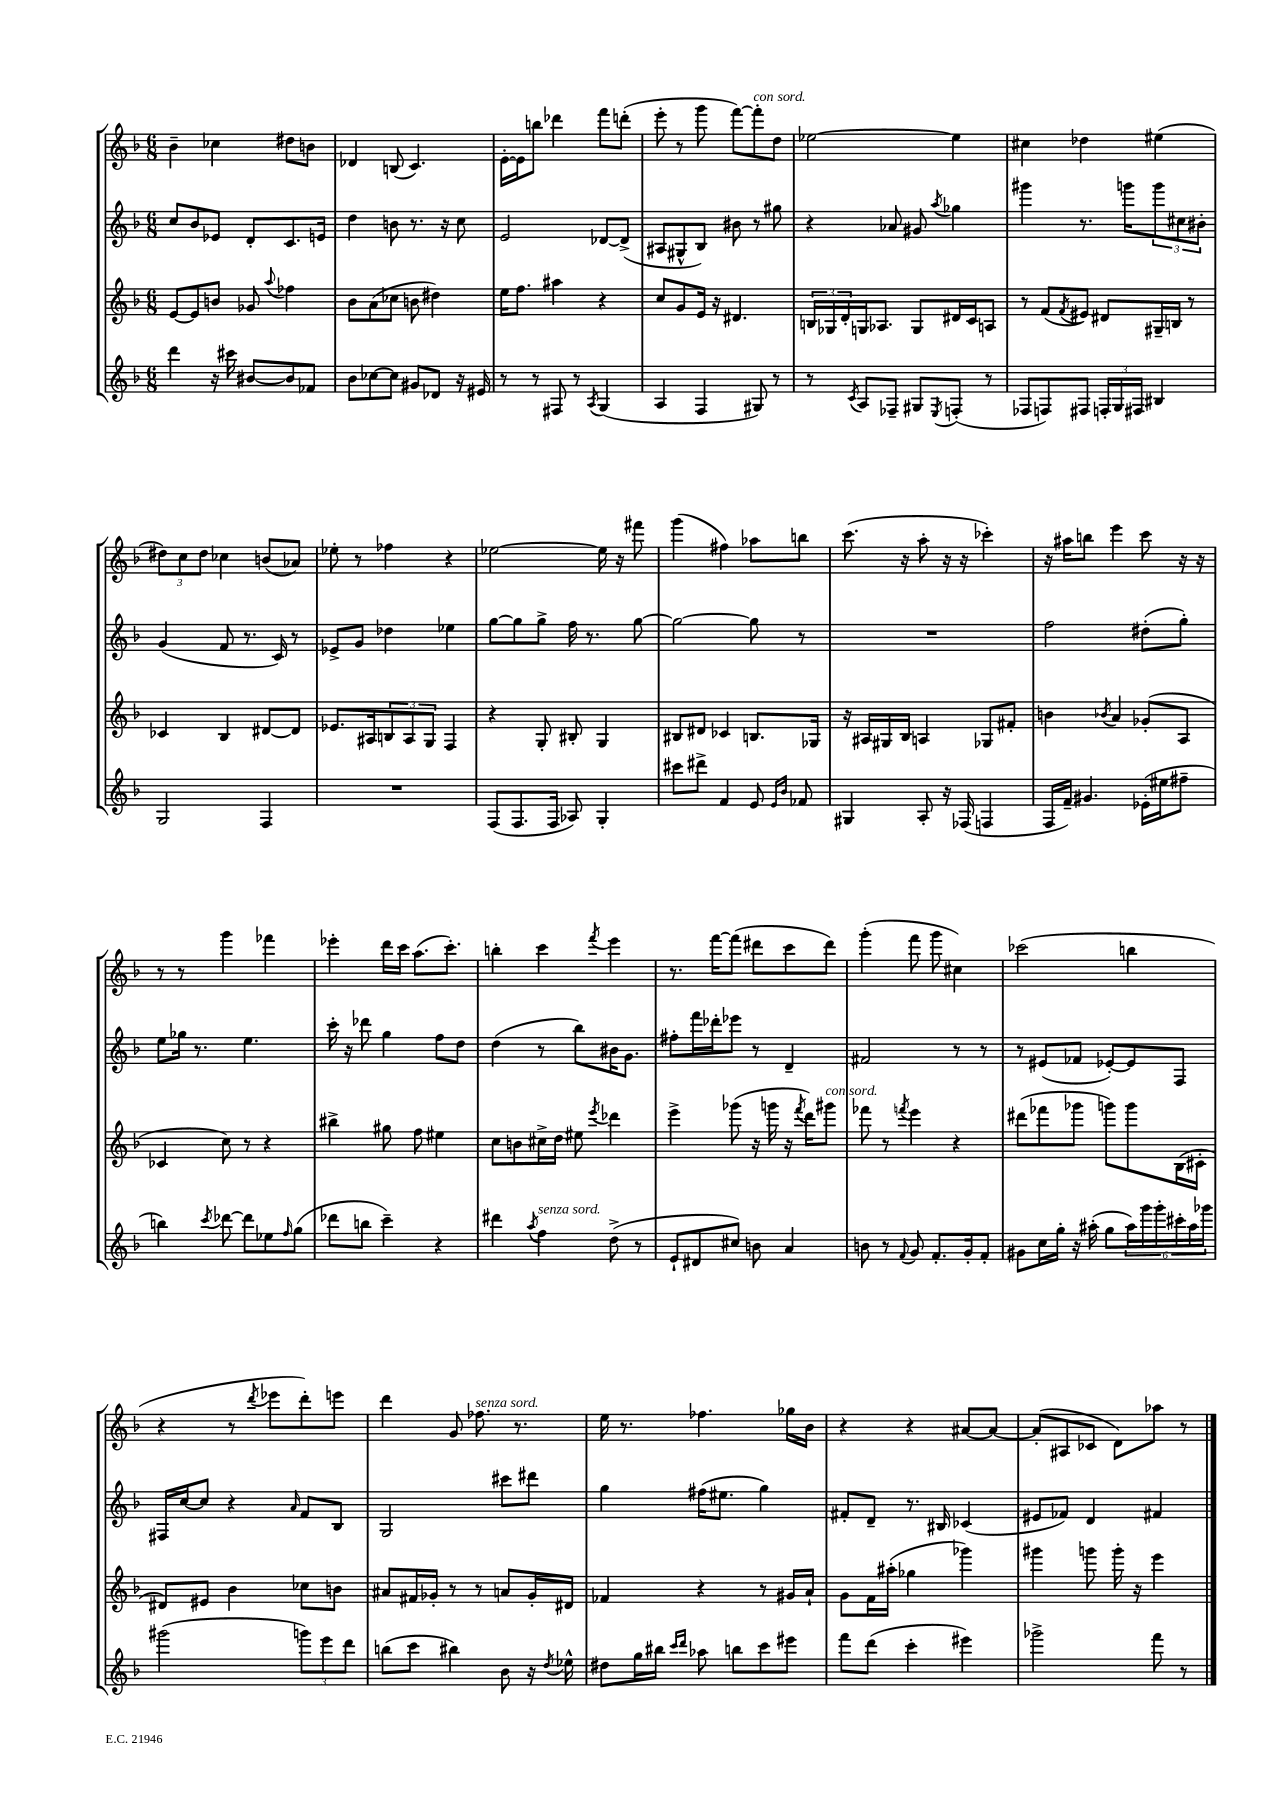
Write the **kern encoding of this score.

**kern	**kern	**kern	**kern
*part4	*part3	*part2	*part1
*staff4	*staff3	*staff2	*staff1
*clefG2	*clefG2	*clefG2	*clefG2
*k[b-]	*k[b-]	*k[b-]	*k[b-]
*M6/8	*M6/8	*M6/8	*M6/8
=14	=14	=14	=14
4ddd\	[8e/L	8cc/L	4b-~\
.	8e/]	8b-/	.
16r	8bn/J	8e-X/J	4cc-X\
16ccc#X\	.	.	.
[8b#X/L	8g-X/	8d'/L	.
.	8qqaa/	.	.
8b#/]	4ff-X\	8.c/	8dd#X\L
8f-X/J	.	.	8bn\J
.	.	16en/Jk	.
=15	=15	=15	=15
8b-\L	8b-\L	4dd\	4d-X/
[8cc-X\	(8a\	.	.
8cc-\J]	8cc-X\J	8bn\	(8Bn/
8g#X/L	8bn\	8.r	4.c/)
8d-X/J	4dd#X\)	.	.
.	.	16r	.
16r	.	8cc\	.
16e#X/	.	.	.
=16	=16	=16	=16
8r	16ee\KL	2e/	[16e'\LL
.	8.ff\J	.	16e\J]
8r	.	.	8bbn\J
8F#X/	4aa#X\	.	4ddd-X\
8r	.	.	.
8qA/	.	.	.
(4G/	4r	[8d-X/L	8fff\L
.	.	(8d-^/J]	(8dddn'\J
=17	=17	=17	=17
4A/	8cc/L	8A#X/L	8eee'\
.	8g/	8G#X^^/	8r
4F/	16e/Jk	8B-/J)	8ggg\
.	16r	.	.
.	4.d#X/	8b#X\	[8fff\L)
!	!	!	!LO:TX:a:i:t=con sord.
8G#X/)	.	8r	8fff'\]
8r	.	8gg#X\	8dd\J
=18	=18	=18	=18
8r	24Bn/LL	4r	[2ee-X\
.	24G-X/	.	.
.	24d'/	.	.
8qc/	.	.	.
8A/L	16Gn/J	.	.
.	8.A-X/J	.	.
8F-X~/J	.	8a-X/	.
8G#X/L	8G/L	8g#X/	.
8qE/	.	8qaa/	.
(8Fn'/J	16d#X/L	4gg-X\	4ee-\]
.	16c/J	.	.
8r	8An/J	.	.
=19	=19	=19	=19
8F-X/L	8r	4ggg#X\	4cc#X\
8Fn/)	(8f/L	.	.
.	8qf/	.	.
8F#X/J	8e#X/J)	8.r	4dd-X\
24Fn'/LL	8d#X/L	.	.
24G/	.	.	.
.	.	16gggn\KL	.
24F#X/JJ	.	.	.
4B#X/	16G#X~/L	12ggg\	(4ee#X\
.	16Bn/JJ	.	.
.	.	12cc#X\	.
.	8r	.	.
.	.	12b#X'\J	.
!!LO:LB:g=z
=20	=20	=20	=20
2G/	4c-X/	(4g/	12dd#X\L)
.	.	.	12cc\
.	.	.	12dd#\J
.	4B-/	8f/	4cc-X\
.	.	8.r	.
4F/	[8d#X/L	.	(8bn/L
.	.	16c/)	.
.	8d#/J]	8r	8a-X/J)
=21	=21	=21	=21
2.r	8.e-X/L	8e-X^/L	8ee-X'\
.	.	8g/J	8r
.	16A#X/k	.	.
.	12Bn/	4dd-X\	4ff-X\
.	12A#/	.	.
.	12G/J	.	.
.	4F/	4ee-X\	4r
=22	=22	=22	=22
(8F/L	4r	[8gg\L	[2ee-X\
8.F/	.	8gg\]	.
.	8G'/	8gg^\J	.
16F/Jk	.	.	.
8A-X/)	8B#X'/	16ff\	.
.	.	8.r	.
4G'/	4G/	.	16ee-\]
.	.	.	16r
.	.	[8gg\	8fff#X\
=23	=23	=23	=23
8ccc#X\L	8B#X/L	2gg\_	(4ggg\
8ddd#X^\J	8d#X/J	.	.
4f/	4c-X/	.	4ff#X\)
8e/	8.Bn/L	8gg\]	8aa-X\L
16qqe/LL	.	.	.
16qqb-/JJ	.	.	.
8f-X/	.	8r	8bbn\J
.	16G-X/Jk	.	.
=24	=24	=24	=24
4G#X/	16r	2.r	(8.ccc\
.	16A#X/LL	.	.
.	16G#X/	.	.
.	16B-/JJ	.	16r
8A'/	4An/	.	8aa'\
16r	.	.	16r
(16F-X/	.	.	16r
4Fn/	8G-X/L	.	4ccc-X'\)
.	8f#X'/J	.	.
=25	=25	=25	=25
16F/LL	4bn\	2ff\	16r
16f~/JJ)	.	.	16aa#X\KL
4.g#X/	.	.	8bbn\J
.	8qb-X/	.	.
.	4a/	.	4eee\
(16e-X'\LL	(8g-X'/L	(8dd#X'\L	8ccc\
16ee#X\J	.	.	.
8ff#X~\J	8A/J	8gg'\J)	16r
.	.	.	16r
!!LO:LB:g=z
=26	=26	=26	=26
4bbn\)	4c-X/	8ee\L	8r
.	.	16gg-X\Jk	8r
.	.	8.r	.
8qccc/	.	.	.
[8ddd-X\	8cc\)	.	4ggg\
8ddd-\L]	8r	4.ee\	.
8ee-X\	4r	.	4fff-X\
16qqff/	.	.	.
(8gg\J	.	.	.
=27	=27	=27	=27
8ddd-X\L	4bb#X^\	16ccc'\	4eee-X'\
.	.	16r	.
8bbn\J	.	8ddd-X\	.
4ccc~\)	8gg#X\	4gg\	16ddd\LL
.	.	.	16ccc\JJ
.	8ff\	.	(8.aa\L
4r	4ee#X\	8ff\L	.
.	.	.	8.ccc'\J)
.	.	8dd\J	.
=28	=28	=28	=28
4ddd#X\	8cc\L	(4dd\	4bbn'\
.	8bn\	.	.
8qaa/	.	.	.
!LO:TX:a:i:t=senza sord.	!	!	!
4ff\	16cc#X^\L	8r	4ccc\
.	16dd\JJ	.	.
.	8ee#X\	8bb-\L)	.
.	8qeee/	.	8qfff/
(8dd^\	4ddd-X\	16b#X\K	4eee\
.	.	8.g\J	.
8r	.	.	.
=29	=29	=29	=29
8e`/L	4eee^\	8ff#X'\L	8.r
8d#X/	.	16fff\L	.
.	.	16ddd-X'\J	[16fff\KL
8cc#X/J)	(8ggg-X\	8eee-X\J	(8fff\J]
8bn\	16r	8r	8ddd#X\L
.	16gggn\	.	.
4a/	16r	4d~/	8ccc\
.	8qfff/	.	.
.	16ddd\KL)	.	.
!	!LO:TX:a:i:t=con sord.	!	!
.	8ggg#X\J	.	8ddd#\J)
=30	=30	=30	=30
8bn\	8fff-X\	2f#X/	(4ggg'\
8r	8r	.	.
8qqf/	8qfffn/	.	.
8g/	4eee\	.	8fff\
8.f'/L	.	.	8ggg\
.	4r	8r	4cc#X\)
16g'/k	.	.	.
8f'/J	.	8r	.
=31	=31	=31	=31
8g#X\L	(8ddd#X\L	8r	(2ccc-X\
16cc\L	8fff-X\	(8e#X/L	.
16gg'\JJ	.	.	.
16r	8ggg-X\J	8f-X/J	.
(16aa#X'\	.	.	.
8gg\L	8gggn\L)	[8e-X'/L)	.
24aa#\L)	8ggg\	8e-/]	4bbn\
24ggg\	.	.	.
24ggg'\	.	.	.
24ccc#X'\	(16B-\L	8F/J	.
24aa#\	.	.	.
.	16c#X'\JJ	.	.
24ggg-X\JJ	.	.	.
!!LO:LB:g=z
=32	=32	=32	=32
(2ggg#X\	8d#X/L)	16F#X/LL	4r
.	.	[16cc/J	.
.	8e#X/J	8cc/J]	.
.	4b-\	4r	8r
.	.	.	8qddd/
.	.	.	8eee-X\L
.	.	16qqa/	.
12gggn\L)	8cc-X\L	8f/L	8ddd'\)
12eee\	.	.	.
.	8bn\J	8B-/J	8eeen\J
12ddd\J	.	.	.
=33	=33	=33	=33
(8bbn\L	8a#X/L	2G/	4ddd\
8ccc\J	16f#X/L	.	.
.	16g-X'/JJ	.	.
4bb#X\)	8r	.	8g/
!	!	!	!LO:TX:a:i:t=senza sord.
.	8r	.	8.ff-X\
8b-\	8an/L	8ccc#X\L	.
.	.	.	8.r
16r	16g-'/L	8ddd#X\J	.
8qdd/	.	.	.
16ee-X^^\	16d#X/JJ	.	.
=34	=34	=34	=34
8dd#X\L	4f-X/	4gg\	16ee\
.	.	.	8.r
16gg\L	.	.	.
16bb#X\JJ	.	.	.
16qqccc/LL	.	.	.
16qqddd/JJ	.	.	.
8aa-X\	4r	(16ff#X\KL	4.ff-X\
.	.	8.ee#X\J	.
8bbn\L	.	.	.
8ccc\	8r	4gg\)	.
8eee#X\J	16g#X/LL	.	16gg-X\LL
.	16a`/JJ	.	16b-\JJ
=35	=35	=35	=35
8fff\L	8g\L	8f#X'/L	4r
(8ddd\J	16f\L	8d~/J	.
.	(16aa#X'\JJ	.	.
4ccc'\	4gg-X\	8.r	4r
.	.	16B#X/	.
4eee#X\)	4ggg-X\)	(4c-X/	[8a#X/L
.	.	.	8a#/J_
=36	=36	=36	=36
2ggg-X^\	4ggg#X\	8e#X/L	(8a#'/L]
.	.	8f-X/J)	8A#X/
.	8gggn\	4d/	8c-X/J
.	16ggg'\	.	8d\L)
.	16r	.	.
8fff\	4eee\	4f#X/	8aa-X\J
8r	.	.	8r
==	==	==	==
*-	*-	*-	*-
